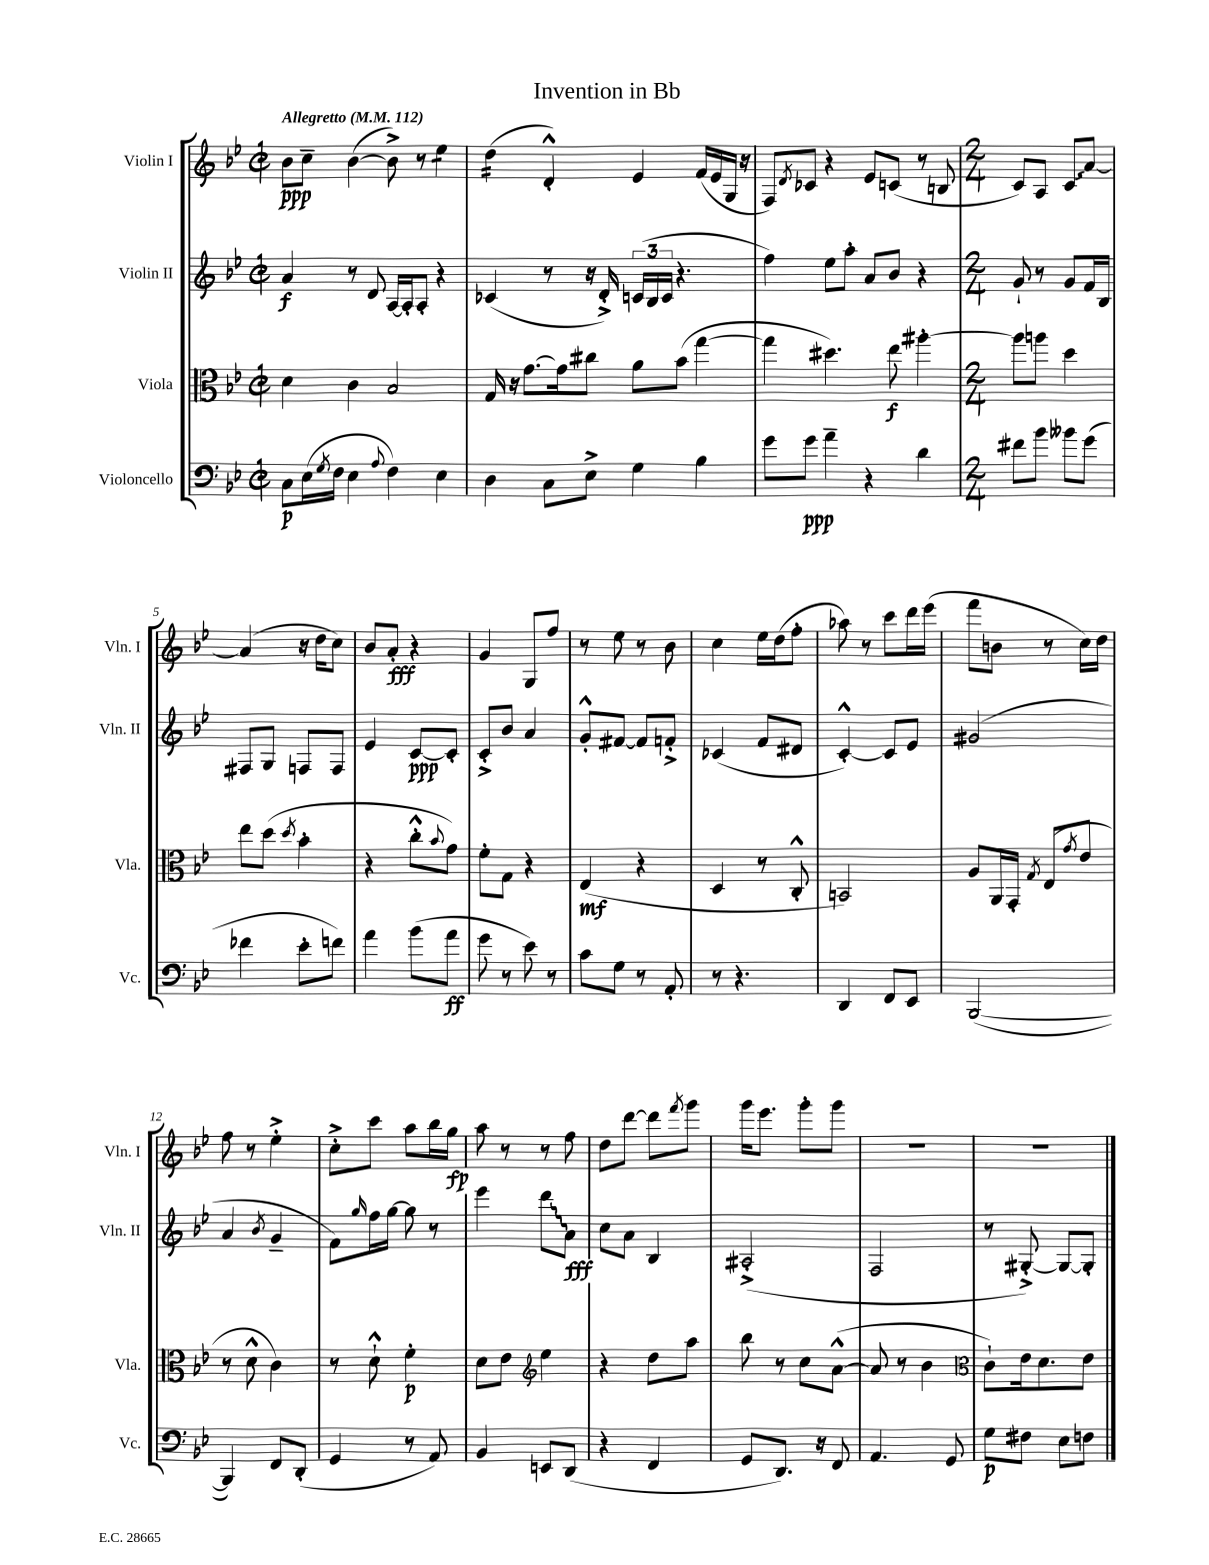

**kern	**kern	**kern	**kern
*staff4	*staff3	*staff2	*staff1
*clefF4	*clefC3	*clefG2	*clefG2
*k[b-e-]	*k[b-e-]	*k[b-e-]	*k[b-e-]
*M2/2	*M2/2	*M2/2	*M2/2
*met(c|)	*met(c|)	*met(c|)	*met(c|)
*MM112	*MM112	*MM112	*MM112
8C\L	4d\	4a/	8b-\L
(16E-\L	.	.	8cc~\J
8qG/	.	.	.
16F\JJ	.	.	.
4E-\	4c\	8r	([4b-\
.	.	8d/	.
8qqA/	.	.	.
4F\)	2B-/	[16A/LL	8b-^\])
.	.	16A'/]J	.
.	.	8A'/J	8r
4E-\	.	4r	4ee-\
=	=	=	=
4D\	16G/	(4c-/	(4dd\
.	16r	.	.
.	[8.g\L	.	.
8C\L	.	8r	4d'^^/)
.	16g\]k	.	.
8E-^\J	8cc#\J	16r	.
.	.	16d'^/)	.
4G\	8a\L	(24c/LL	4e-/
.	.	24B-/	.
.	.	24c/JJ	.
.	(8b-\J	4.r	.
4B-\	[4gg\	.	(16f/LL
.	.	.	16e-/
.	.	.	16G/JJ
.	.	.	16r
=	=	=	=
8g\L	4gg\]	4ff\)	8F/L)
.	.	.	8qd/
8g\J	.	.	8c-/J
4a~\	4.dd#\)	8ee-\L	4r
.	.	8aa'\J	.
4r	.	8a/L	8e-/L
.	8ee-\	8b-/J	(8c/J
4d\	[4aa#'\	4r	8r
.	.	.	8B/
=	=	=	=
*M2/4	*M2/4	*M2/4	*M2/4
8f#\L	8aa#\]L	8g`/	8c/L)
8b-\J	8aa\J	8r	8A/J
8b--\L	4dd\	8g/L	8c/L
(8g\J	.	16f/L	[8a/J
.	.	16B-/JJ	.
=	=	=	=
4f-\	8ee-\L	8F#/L	(4a/]
.	(8dd\J	8G/J	.
.	8qdd/	.	.
8e-'\L	4b-'\	8F/L	16r
.	.	.	16dd\LK
8f\J)	.	8F/J	8cc\J)
=	=	=	=
4a\	4r	4e-/	8b-/L
.	.	.	8a'/J
(8b-\L	8cc'^^\L	[8c/L	4r
.	8qqb-/	.	.
8a\J	8g\J)	8c'/]J	.
=	=	=	=
8g\	8f'\L	8c'^/L	4g/
8r	8G\J	8b-/J	.
8e-\)	4r	4a/	8G/L
8r	.	.	8ff/J
=	=	=	=
8c\L	(4E-/	8g'^^/L	8r
8G\J	.	[8f#/J	8ee-\
8r	4r	8f#/]L	8r
8AA'/	.	8f'^/J	8b-\
=	=	=	=
8r	4D/	(4c-/	4cc\
4.r	.	.	.
.	8r	8f/L	16ee-\LL
.	.	.	(16dd\J
.	8C'^^/	8d#/J	8ff'\J
=	=	=	=
4DD/	2BB/)	[4c'^^/)	8aa-\)
.	.	.	8r
8FF/L	.	8c/]L	8ccc\L
8EE-/J	.	8e-/J	16ddd\L
.	.	.	(16eee-\JJ
=	=	=	=
([2BBB-/	8A/L	(2g#/	8fff\L
.	16AA/L	.	8b\J
.	16GG'/JJ	.	.
.	8qG/	.	.
.	(8E-/L	.	8r
.	8qg/	.	.
.	8e-/J	.	16cc\LL)
.	.	.	16dd\JJ
=	=	=	=
4BBB-/])	8r	4a/	8ff\
.	8d^^\	.	8r
.	.	8qb-/	.
8FF/L	4c\)	4g~/	4ee-'^\
(8DD'/J	.	.	.
=	=	=	=
4GG/	8r	8f\L)	8cc'^\L
.	.	16qqgg/	.
.	8d`^^\	16ff\L	8ccc\J
.	.	[16gg\JJ	.
8r	4f'\	8gg\]	8aa\L
8AA/)	.	8r	16bb-\L
.	.	.	16gg\JJ
=	=	=	=
4BB-/	8d\L	4eee-\	8aa\
.	8e-\J	.	8r
*	*clefG2	*	*
8EE/L	4ee-\	8ddd\L	8r
(8DD/J	.	8a\J	8ff\
=	=	=	=
4r	4r	8cc\L	8dd\L
.	.	8a\J	[8ddd\J
4FF/	8dd\L	4B-/	8ddd\]L
.	.	.	8qfff/
.	8aa\J	.	8ggg\J
=	=	=	=
8GG/L	8bb-\	(2A#'^/	16ggg\LK
.	.	.	8.eee-\J
8.DD/J)	8r	.	.
.	8cc\L	.	8ggg'\L
16r	.	.	.
8FF/	([8a^^\J	.	8ggg\J
=	=	=	=
4.AA/	8a/]	2F/	2r
.	8r	.	.
.	4b-\	.	.
8GG/	.	.	.
=	=	=	=
*	*clefC3	*	*
8G\L	8c`\L)	8r	2r
8F#\J	16e-\k	[8G#'^/)	.
.	8.d\	.	.
8E-\L	.	8G#/_L	.
8F\J	8e-\J	8G#'/]J	.
==	==	==	==
*-	*-	*-	*-
